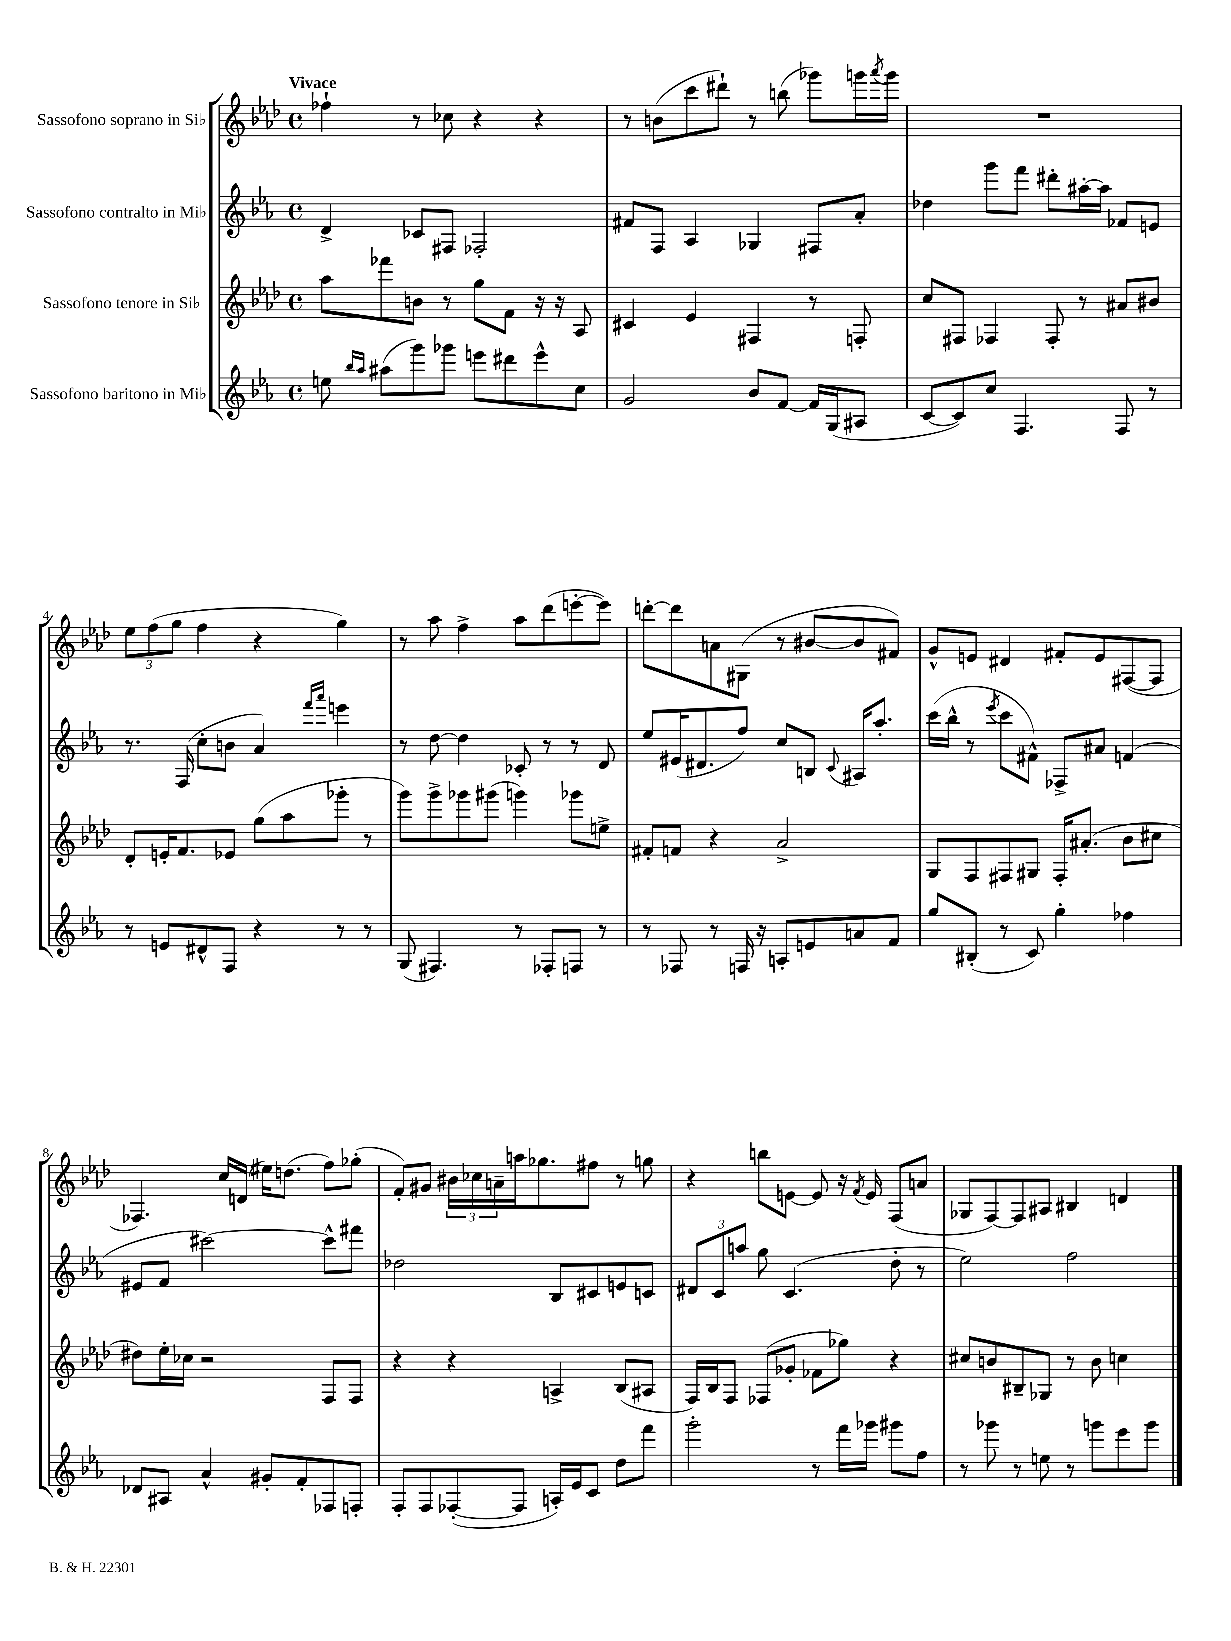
<<
\new StaffGroup <<
\new Staff = "s0" \with { instrumentName = "Sassofono soprano in Sib" } {
    \clef treble \key aes \major \defaultTimeSignature \time 4/4 \tempo "Vivace"
    fes''4-! r8 ces''8 r4 r4 |
    r8 b'8( c'''8 dis'''8-!) r8 b''8( ges'''8) g'''16 \acciaccatura { aes'''8 } g'''16 |
    R1 |
    \tuplet 3/2 { ees''8 f''8( g''8 } f''4 r4 g''4) |
    r8 aes''8 f''4-> aes''8 des'''8( e'''8~-. e'''8) |
    d'''8~-. d'''8 a'8 gis8( r8 bis'8~ bis'8 fis'8) |
    g'8-^ e'8 dis'4 fis'8-. e'8 fis8~( fis8 |
    fes4.) c''16 d'16( eis''16) d''8.( f''8) ges''8-.( |
    f'8-.) gis'8 \tuplet 3/2 { bis'16 ces''16 a'16-- } a''16 ges''8. fis''8 r8 g''8 |
    r4 b''8 e'8~ e'8 r16 \acciaccatura { f'8 } e'16 f8( a'8 |
    ges8 f8~) f8 ais8 bis4 d'4 \bar "|." |
}
\new Staff = "s1" \with { instrumentName = "Sassofono contralto in Mib" } {
    \clef treble \key ees \major \defaultTimeSignature \time 4/4
    d'4-> ces'8 fis8 fes2-. |
    fis'8 f8 aes4 ges4 fis8 aes'8-. |
    des''4 g'''8 f'''8 dis'''8-. ais''16~-. ais''16 fes'8 e'8 |
    r8. f16( c''8-. b'8 aes'4) \grace { f'''16 aes'''16 } e'''4 |
    r8 d''8~ d''4 ces'8-. r8 r8 d'8 |
    ees''8 eis'16( dis'8. f''8) c''8 b8 \appoggiatura { c'8 } ais16 aes''8.-. |
    c'''16( bes''16-^ r8 \acciaccatura { ees'''8 } c'''8 fis'8-^) fes8-> ais'8 f'4( |
    eis'8 f'8 cis'''2~) cis'''8-^ fis'''8 |
    des''2 bes8 cis'8 e'8 c'8 |
    \tuplet 3/2 { dis'8 c'8 a''8 } g''8 c'4.( d''8-. r8 |
    ees''2) f''2 \bar "|." |
}
\new Staff = "s2" \with { instrumentName = "Sassofono tenore in Sib" } {
    \clef treble \key aes \major \defaultTimeSignature \time 4/4
    aes''8 fes'''8 b'8 r8 g''8 f'8 r16 r16 aes8 |
    cis'4 ees'4 fis4 r8 f8-. |
    c''8 fis8 fes4 fes8-. r8 ais'8 bis'8 |
    des'8-. e'16-. f'8. ees'8 g''8( aes''8 ges'''8-. r8 |
    g'''8) g'''8-> ges'''8 gis'''8( g'''4) ges'''8 e''8-> |
    fis'8-. f'8 r4 aes'2-> |
    g8 f8 fis8 gis8 fis16-. ais'8.-.( bes'8 cis''8 |
    dis''8) ees''16-. ces''16 r2 f8 f8 |
    r4 r4 a4-> bes8( ais8 |
    f16) bes16 f8 fes8( ges'8-. fes'8 ges''8) r4 |
    cis''8 b'8 bis8-- ges8 r8 b'8 c''4 \bar "|." |
}
\new Staff = "s3" \with { instrumentName = "Sassofono baritono in Mib" } {
    \clef treble \key ees \major \defaultTimeSignature \time 4/4
    e''8 \grace { bes''16 aes''16 } ais''8( g'''8) ges'''8 e'''8 dis'''8 e'''8-^ c''8 |
    g'2 bes'8 f'8~ f'16 g16( ais8 |
    c'8~ c'8) c''8 f4. f8 r8 |
    r8 e'8 dis'8-^ f8 r4 r8 r8 |
    g8( fis4.) r8 fes8-. f8 r8 |
    r8 fes8 r8 f16 r16 a8-. e'8 a'8 f'8 |
    g''8 bis8-.( r8 c'8) g''4-. fes''4 |
    des'8 ais8 aes'4-^ gis'8-. f'8-. fes8 f8-. |
    f8-. f8 fes8~-.( fes8 a16-.) ees'16 c'8 d''8 f'''8 |
    g'''2-. r8 f'''16 ges'''16 gis'''8 f''8 |
    r8 ges'''8 r8 e''8 r8 g'''8 ees'''8 g'''8 \bar "|." |
}
>>
>>
